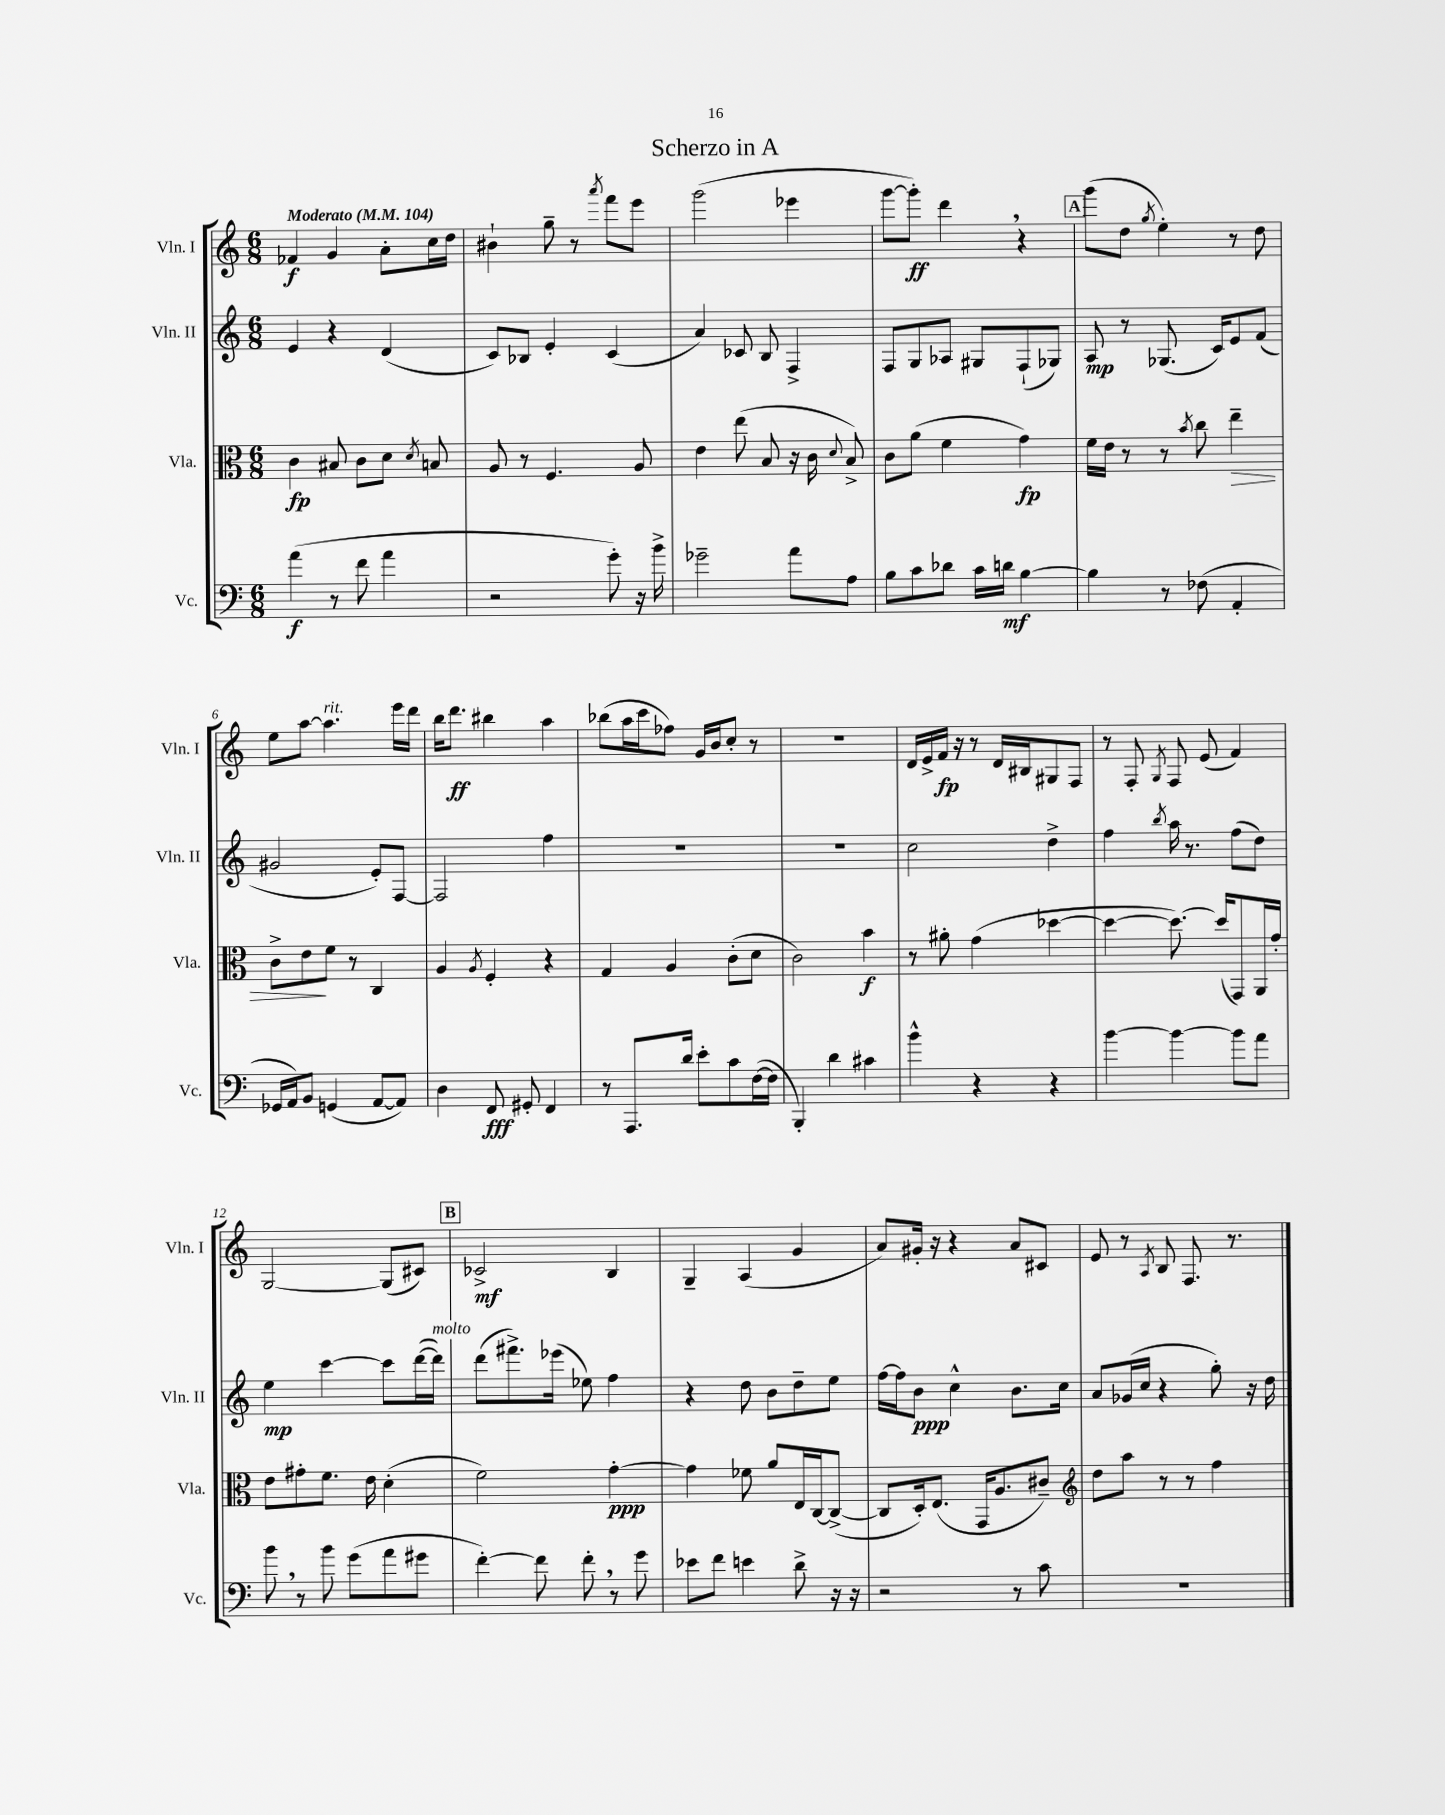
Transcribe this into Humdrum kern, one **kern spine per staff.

**kern	**kern	**kern	**kern
*staff4	*staff3	*staff2	*staff1
*clefF4	*clefC3	*clefG2	*clefG2
*k[]	*k[]	*k[]	*k[]
*M6/8	*M6/8	*M6/8	*M6/8
*MM104	*MM104	*MM104	*MM104
(4a	4c	4e	4f-
8r	8B#	4r	4g
8f	8c	.	.
4a	8d	(4d	8a'
.	8qd	.	.
.	8B	.	16cc
.	.	.	16dd
=	=	=	=
2r	8A	8c)	4b#`
.	8r	8B-	.
.	4.F	4e'	8gg~
.	.	.	8r
.	.	.	8qaaa
8g')	.	(4c	8fff
16r	8A	.	8eee
16b^	.	.	.
=	=	=	=
2g-~	4e	4a)	(2ggg
.	(8ee	8c-	.
.	8B	8B	.
8a	16r	4F^	4eee-
.	16c	.	.
.	8qqd	.	.
8A	8B^)	.	.
=	=	=	=
8B	8c	8F	[8ggg
8c	(8a	8G	8ggg'])
8d-	4f	8A-	4ddd
16c	.	8G#	.
16d	.	.	.
[4B	4g)	(8F`	4r
.	.	8G-)	.
=	=	=	=
4B]	16f	8A	(8ggg
.	16e	.	.
.	8r	8r	8dd
.	.	.	8qgg
8r	8r	(8.G-	4ee')
.	8qb	.	.
(8F-	8cc	.	.
.	.	16c)	.
4AA'	4ee~	8e	8r
.	.	(8f	8dd
=	=	=	=
16GG-	8c^	2g#	8ee
16AA)	.	.	.
8BB	8e	.	[8aa
(4GG	8f	.	4.aa]
.	8r	.	.
[8AA	4C	8e')	.
8AA])	.	[8F	16eee
.	.	.	16ddd
=	=	=	=
4D	4A	2F]	16bb
.	.	.	8.ddd
.	8qA	.	.
8FF	4F'	.	4bb#
8GG#'	.	.	.
4FF	4r	4ff	4aa
=	=	=	=
8r	4G	2.r	(8bb-
8.AAA	.	.	16aa
.	.	.	16ccc
.	4A	.	8ff-)
16d	.	.	.
8e'	.	.	16g
.	.	.	16b
8c	(8c'	.	8cc'
([16F	8d	.	8r
16F]	.	.	.
=	=	=	=
4BBB')	2c)	2.r	2.r
4d	.	.	.
4c#	4b	.	.
=	=	=	=
4b^^	8r	2cc	16d
.	.	.	16e^
.	8a#'	.	16f
.	.	.	16r
4r	(4g	.	8r
.	.	.	16d
.	.	.	16B#
4r	[4dd-	4dd^	8G#
.	.	.	8F
=	=	=	=
[4b	4dd-_	4ff	8r
.	.	.	8F'
.	.	8qbb	8qG
4b_	8.dd-_)	16aa	8F
.	.	8.r	.
.	.	.	(8e
.	(16dd-]	.	.
8b]	8GG)	(8ff	4f)
8a	16AA	8dd)	.
.	16g'	.	.
=	=	=	=
8b	8e	4ee	[2G
8r	8g#'	.	.
8b	8.f	[4ccc	.
(8g	.	.	.
.	16e	.	.
8a	(4d'	8ccc]	(8G]
8g#	.	([16ddd	8c#)
.	.	16ddd])	.
=	=	=	=
[4f')	2f)	(8ddd	2c-^
.	.	8.fff#^)	.
8f]	.	.	.
.	.	(16eee-	.
8f'	.	8ee-)	.
8r	[4g'	4ff	4B
8g	.	.	.
=	=	=	=
8e-	4g]	4r	4G~
8f	.	.	.
4e	8f-	8dd	(4A
.	8a	8b	.
8d^	16E	8dd~	4g
.	[16C	.	.
16r	(8C^_	8ee	.
16r	.	.	.
=	=	=	=
2r	8C]	[16ff	8a)
.	.	16ff]	.
.	16D')	8b	16g#'
.	(8.E	.	16r
.	.	4cc^^	4r
.	16GG	.	.
.	8.A	.	.
8r	.	8.b	8a
8c	8c#~)	.	8c#
.	.	16cc	.
=	=	=	=
*	*clefG2	*	*
2.r	8dd	8a	8e
.	8aa	(16g-	8r
.	.	16cc	.
.	.	.	8qA
.	8r	4r	8B
.	8r	.	8.F
.	4ff	8gg')	.
.	.	.	8.r
.	.	16r	.
.	.	16dd	.
==	==	==	==
*-	*-	*-	*-
